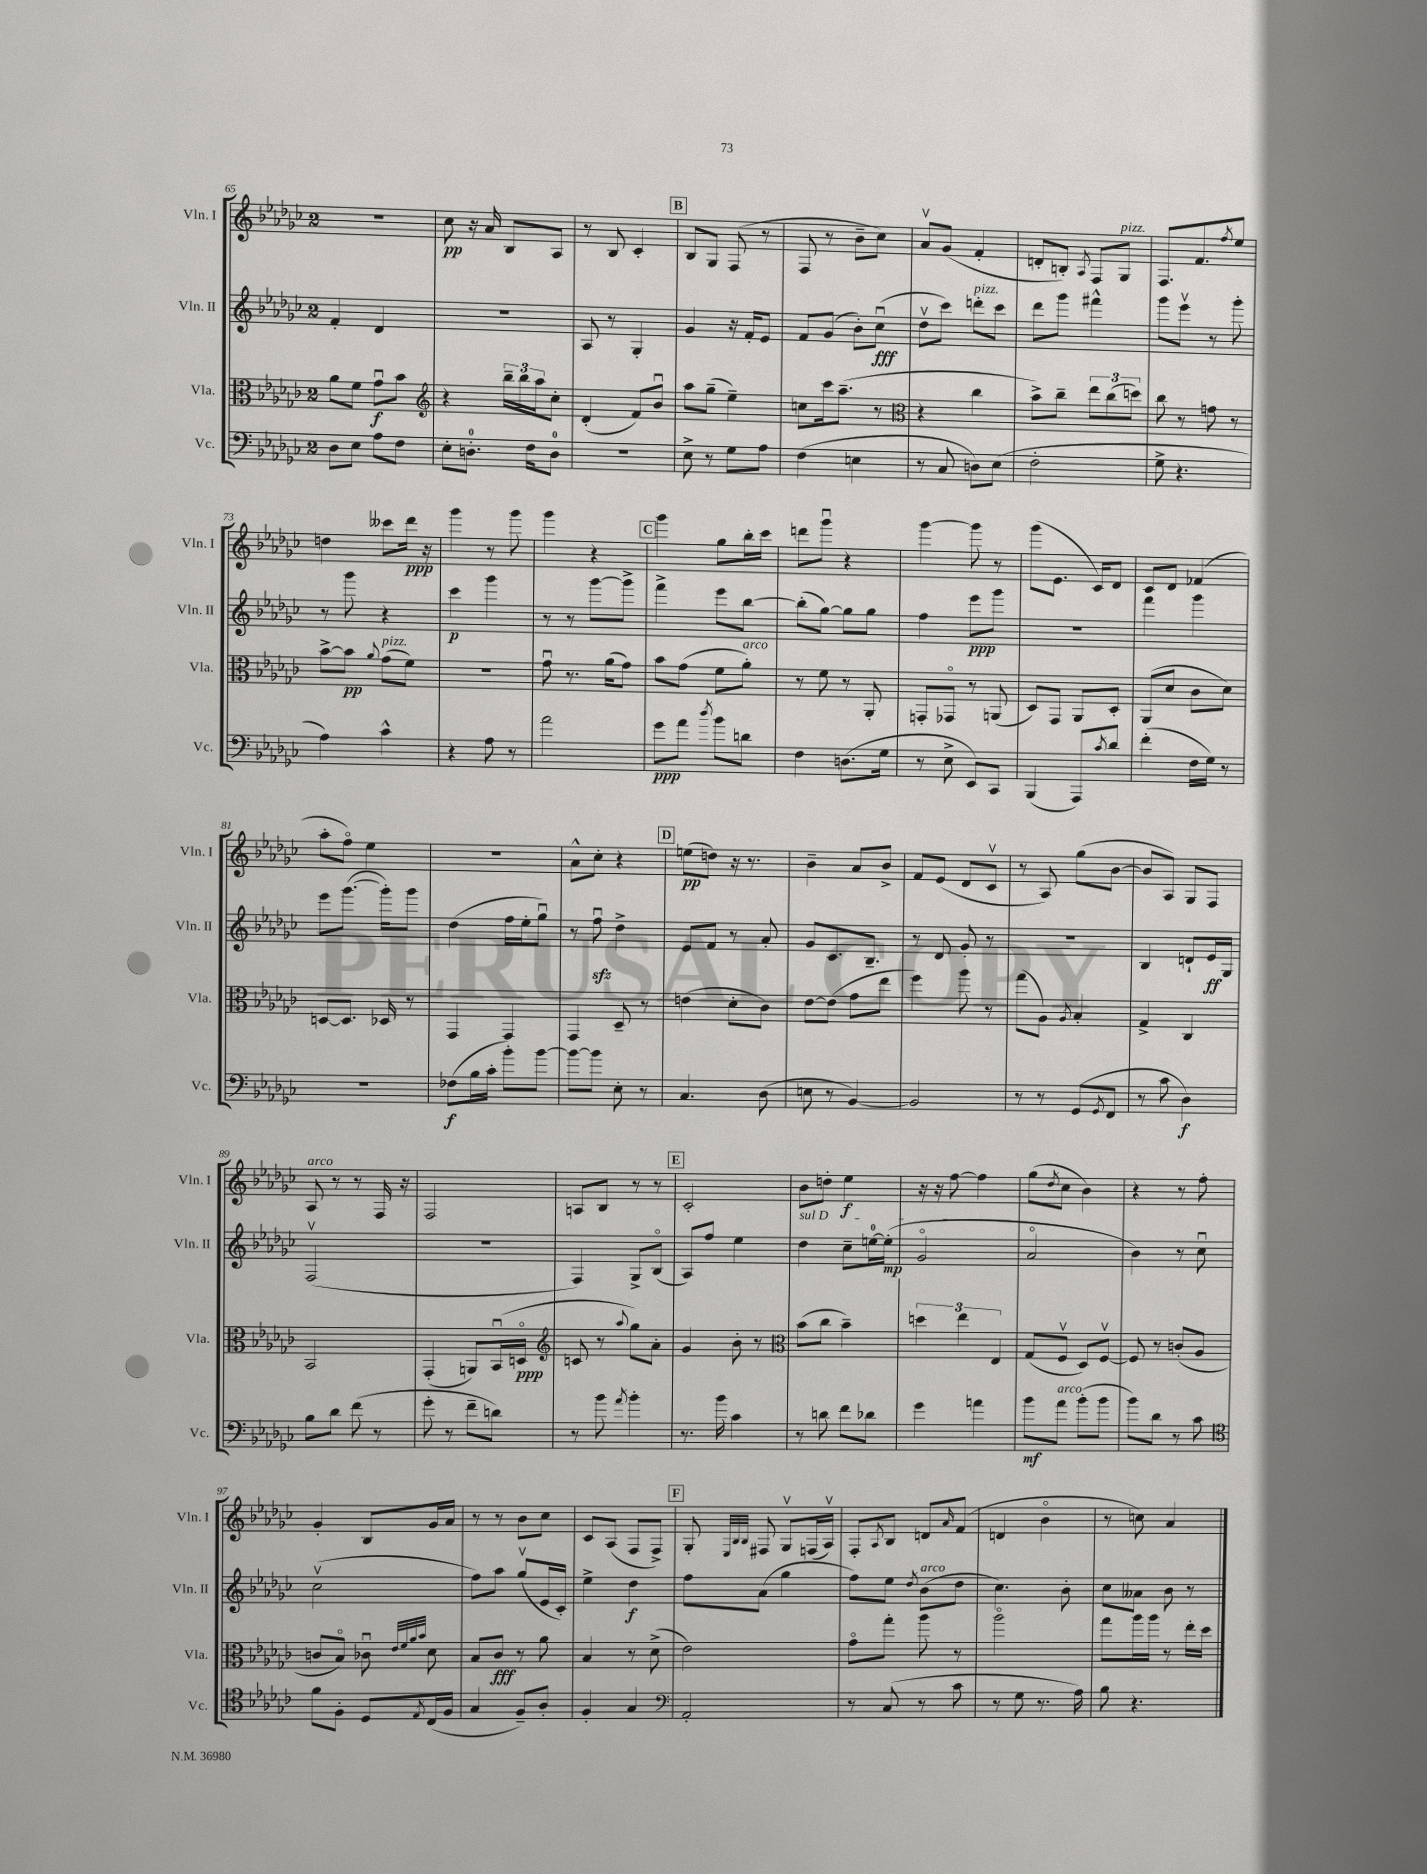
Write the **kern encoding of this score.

**kern	**dynam	**kern	**dynam	**kern	**dynam	**kern	**dynam
*part4	*part4	*part3	*part3	*part2	*part2	*part1	*part1
*staff4	*staff4	*staff3	*staff3	*staff2	*staff2	*staff1	*staff1
*I"Vc.	*	*I"Vla.	*	*I"Vln. II	*	*I"Vln. I	*
*I'Vc.	*	*I'Vla.	*	*I'Vln. II	*	*I'Vln. I	*
*clefF4	*	*clefC3	*	*clefG2	*	*clefG2	*
*k[b-e-a-d-g-c-]	*	*k[b-e-a-d-g-c-]	*	*k[b-e-a-d-g-c-]	*	*k[b-e-a-d-g-c-]	*
*M2/4	*	*M2/4	*	*M2/4	*	*M2/4	*
=65	=65	=65	=65	=65	=65	=65	=65
8D-\L	.	8a-\L	.	4f'/	.	2r	.
8E-\J	.	8f\J	.	.	.	.	.
8A-\L	.	8g-u\L	f	4d-/	.	.	.
8F\J	.	8b-\J	.	.	.	.	.
=66	=66	=66	=66	=66	=66	=66	=66
*	*	*clefG2	*	*	*	*	*
8E-'\L	.	4r	.	2r	.	8cc-\	pp
8.Dn'\J	.	.	.	.	.	16r	.
.	.	.	.	.	.	16a-/	.
.	.	24bb-~\LL	.	.	.	8B-/L	.
.	.	24bb-\	.	.	.	.	.
16F\KL	.	.	.	.	.	.	.
.	.	24aa-\J	.	.	.	.	.
8D\J	.	8cc-'\J	.	.	.	8A-/J	.
=67	=67	=67	=67	=67	=67	=67	=67
2r	.	(4d-'/	.	8A-/	.	8r	.
.	.	.	.	8r	.	8B-/	.
.	.	8f/L)	.	4G-'/	.	4c-'/	.
.	.	8b-u/J	.	.	.	.	.
!!LO:REH:place=s1:t=B
=68	=68	=68	=68	=68	=68	=68	=68
8E-^\	.	8aa-\L	.	4g-/	.	8B-/L	.
8r	.	(8gg-~\J	.	.	.	8G-/J	.
8G-\L	.	4ee-~\)	.	16r	.	(8F/	.
.	.	.	.	16f'/KL	.	.	.
8A-\J	.	.	.	8e-/J	.	8r	.
=69	=69	=69	=69	=69	=69	=69	=69
(4F\	.	8ccn\L	.	8f/L	.	8F/	.
.	.	16ccc-\k	.	(8g-/J	.	8r	.
.	.	(8.aa-~\J	.	.	.	.	.
4En\	.	.	.	8b-'\L)	.	8b-~\L	.
.	.	8r	.	(8cc-u\J	fff	8cc-\J)	.
=70	=70	=70	=70	=70	=70	=70	=70
*	*	*clefC3	*	*	*	*	*
8r	.	4r	.	8dd-v\L	.	8a-v/L	.
8C-/	.	.	.	8ccc-\J)	.	(8g-/J	.
!	!	!	!	!LO:TX:a:i:t=pizz.	!	!	!
8Dn\L)	.	4cc-\	.	8dddn'\L	.	4f'/	.
(8E-\J	.	.	.	8ccc-\J	.	.	.
=71	=71	=71	=71	=71	=71	=71	=71
2F'\	.	8b-^\L)	.	8ddd-\L	.	8dn'/L	.
.	.	8cc-~\J	.	8ggg-\J	.	8Bn'/J)	.
.	.	.	.	.	.	8qA-/	.
.	.	12ee-\L	.	4fff#X^^\	.	8F/L	.
.	.	(12cc-\	.	.	.	.	.
!	!	!	!	!	!	!LO:TX:a:i:t=pizz.	!
.	.	.	.	.	.	8G-/J	.
.	.	12ddn\J)	.	.	.	.	.
=72	=72	=72	=72	=72	=72	=72	=72
8G-^\	.	8cc-\	.	8ggg-\L	.	8.F/L	.
4.r	.	8r	.	8eee-v\J	.	.	.
.	.	.	.	.	.	8.f/	.
.	.	8gn\	.	8r	.	.	.
.	.	.	.	.	.	8qff/	.
.	.	8r	.	8ggg-'\	.	8ee-/J	.
!!LO:LB:g=z
=73	=73	=73	=73	=73	=73	=73	=73
4A-\)	.	[8b-^\L	.	8r	.	4ddn\	.
.	.	8b-\J]	pp	8ggg-\	.	.	.
.	.	8qqa-/	.	.	.	.	.
!	!	!LO:TX:a:i:t=pizz.	!	!	!	!	!
4c-^^\	.	(8g-\L	.	4r	.	8ccc--X\L	.
.	.	8f\J)	.	.	.	16ddd-\Jk	ppp
.	.	.	.	.	.	16r	.
=74	=74	=74	=74	=74	=74	=74	=74
4r	.	2r	.	4ccc-\	p	4ggg-\	.
8A-\	.	.	.	4ggg-\	.	8r	.
8r	.	.	.	.	.	8ggg-\	.
=75	=75	=75	=75	=75	=75	=75	=75
2a-\	.	8g-u\	.	8r	.	4ggg-\	.
.	.	8.r	.	8r	.	.	.
.	.	.	.	[8ggg-\L	.	4r	.
.	.	(16a-\KL	.	.	.	.	.
.	.	8g-\J)	.	8ggg-^\J]	.	.	.
!!LO:REH:place=s1:t=C
=76	=76	=76	=76	=76	=76	=76	=76
8g-\L	ppp	8b-\L	.	4fff^\	.	4ggg-\	.
8a-\J	.	(8g-\J	.	.	.	.	.
8qdd-/	.	.	.	.	.	.	.
8b-\L	.	8f\L	.	8eee-\L	.	8gg-\L	.
!	!	!LO:TX:a:i:t=arco	!	!	!	!	!
8dn\J	.	8a-'\J)	.	[8bb-\J	.	16bb-'\L	.
.	.	.	.	.	.	16ccc-\JJ	.
=77	=77	=77	=77	=77	=77	=77	=77
4F\	.	8r	.	(8bb-'\L]	.	8dddn\L	.
.	.	8f\	.	[8gg-\J)	.	8ggg-u\J	.
(8.Dn\L	.	8r	.	8gg-\L]	.	4r	.
.	.	8AA-'/	.	8gg-\J	.	.	.
16G-\Jk	.	.	.	.	.	.	.
=78	=78	=78	=78	=78	=78	=78	=78
8r	.	8GGn'/L	.	4ff\	.	[4ggg-\	.
8E-^\	.	8GG-X/J	.	.	.	.	.
8EE-/L)	.	8r	.	8eee-\L	ppp	8ggg-\]	.
8CC-/J	.	(8AAn/	.	8ggg-\J	.	8r	.
=79	=79	=79	=79	=79	=79	=79	=79
(4BBB-/	.	8D-/L)	.	2r	.	(8ggg-\L	.
.	.	8GG-/J	.	.	.	8.e-\J	.
8AAA-/L)	.	8AA-/L	.	.	.	.	.
.	.	.	.	.	.	16c-/KL)	.
8qc-/	.	.	.	.	.	.	.
8d-/J	.	8D-'/J	.	.	.	8d-/J	.
=80	=80	=80	=80	=80	=80	=80	=80
(4f'\	.	(8AA-/L	.	4fff\	.	8c-/L	.
.	.	8d-/J	.	.	.	8d-/J	.
16F\LL	.	8c-\L	.	4ggg-\	.	(4f-X/	.
16G-\JJ)	.	.	.	.	.	.	.
8r	.	8d-\J)	.	.	.	.	.
!!LO:LB:g=z
=81	=81	=81	=81	=81	=81	=81	=81
2r	.	[8Dn/L	.	8eee-\L	.	8aa-'\L	.
.	.	8.D/J]	.	([8.ggg-\J	.	8ff\J)	.
.	.	.	.	.	.	4ee-\	.
.	.	16D-X/	.	16ggg-'\KL])	.	.	.
.	.	8r	.	8ggg-\J	.	.	.
=82	=82	=82	=82	=82	=82	=82	=82
(8F-X\L	f	4GG-/	.	(4dd-\	.	2r	.
16B-\L	.	.	.	.	.	.	.
16c-'\JJ	.	.	.	.	.	.	.
8b-'\L)	.	4GG-/	.	16ff\LL	.	.	.
.	.	.	.	16ee-'\J	.	.	.
[8b-\J	.	.	.	8gg-u\J)	.	.	.
=83	=83	=83	=83	=83	=83	=83	=83
8b-\L_	.	4GG-/	.	8r	.	8a-^^\L	.
8b-\J]	.	.	.	8ffzzu\	.	8cc-'\J	.
8E-'\	.	8D-~/	.	4dd-^\	.	4r	.
8r	.	8r	.	.	.	.	.
!!LO:REH:place=s1:t=D
=84	=84	=84	=84	=84	=84	=84	=84
4.C-/	.	(4en\	.	8e-/L	.	(8een\L	pp
.	.	.	.	8f/J	.	8ddn\J)	.
.	.	8d-'\L	.	8r	.	16r	.
.	.	.	.	.	.	8.r	.
(8D-\	.	8c-\J)	.	8a-'/	.	.	.
=85	=85	=85	=85	=85	=85	=85	=85
8En\	.	[8e-\L	.	8g-/L	.	4b-~\	.
8r	.	(8e-\J]	.	8.c-/	.	.	.
[4BB-/)	.	8g-\L	.	.	.	8a-/L	.
.	.	.	.	8.B-~/J	.	.	.
.	.	8ee-\J	.	.	.	8b-^/J	.
=86	=86	=86	=86	=86	=86	=86	=86
2BB-/]	.	4ff\)	.	8r	.	8f/L	.
.	.	.	.	8d-/	.	(8e-/J	.
.	.	8aa-\	.	8g-'/	.	8d-/L	.
.	.	8r	.	8r	.	8c-v/J	.
=87	=87	=87	=87	=87	=87	=87	=87
8r	.	(8gg-\L	.	2r	.	8r	.
8r	.	8A-\J)	.	.	.	8A-/)	.
.	.	8qA-/	.	.	.	.	.
(8GG-/L	.	4B-'/	.	.	.	(8gg-\L	.
8qGG-/	.	.	.	.	.	.	.
8FF/J	.	.	.	.	.	[8b-\J	.
=88	=88	=88	=88	=88	=88	=88	=88
8r	.	4G-^/	.	4B-/	.	8b-/L]	.
8c-\	.	.	.	.	.	8A-/J)	.
4D-\)	f	4C-/	.	8dn`/L	.	8G-/L	.
.	.	.	.	16e-/L	ff	8F/J	.
.	.	.	.	16G-/JJ	.	.	.
!!LO:LB:g=z
=89	=89	=89	=89	=89	=89	=89	=89
!	!	!	!	!	!	!LO:TX:a:i:t=arco	!
8B-\L	.	2BB-/	.	(2Fv/	.	8A-/	.
8d-\J	.	.	.	.	.	8r	.
(8f\	.	.	.	.	.	8r	.
8r	.	.	.	.	.	16F/	.
.	.	.	.	.	.	16r	.
=90	=90	=90	=90	=90	=90	=90	=90
8g-'\	.	(4GG-'/	.	2r	.	2F/	.
8r	.	.	.	.	.	.	.
8f~\L	.	8AAn/L)	.	.	.	.	.
8dn\J)	.	(16BB-u/L	.	.	.	.	.
.	.	16Dn/JJ	ppp	.	.	.	.
=91	=91	=91	=91	=91	=91	=91	=91
*	*	*clefG2	*	*	*	*	*
8r	.	8cn/	.	4F/)	.	8An/L	.
8b-\	.	8r	.	.	.	8B-/J	.
8qa-/	.	8qqaa-/	.	.	.	.	.
4b-'\	.	8gg-\L)	.	8G-^/L	.	8r	.
.	.	8a-'\J	.	(8B-/J	.	8r	.
!!LO:REH:place=s1:t=E
=92	=92	=92	=92	=92	=92	=92	=92
8.r	.	4g-/	.	8A-/L)	.	2c-'/	.
.	.	.	.	8ff/J	.	.	.
16b-\	.	.	.	.	.	.	.
4c-\	.	8b-'\	.	4ee-\	.	.	.
.	.	8r	.	.	.	.	.
=93	=93	=93	=93	=93	=93	=93	=93
*	*	*clefC3	*	*	*	*	*
!	!	!	!	!LO:TX:a:i:t=sul D	!	!	!
8r	.	(8b-\L	.	4dd-\	.	8b-\L	.
8dn\	.	8cc-\J	.	.	.	8ddn'\J	.
8f\L	.	4b-~\)	.	8cc-~\L	.	4ee-\	f
8d-X\J	.	.	.	[16een\L	.	.	.
.	.	.	.	(16ee'\JJ]	mp	.	.
=94	=94	=94	=94	=94	=94	=94	=94
4g-\	.	6ddn\	.	2g-/	.	16r	.
.	.	.	.	.	.	16r	.
.	.	.	.	.	.	[8ff\	.
.	.	6ee-\	.	.	.	.	.
4an\	.	.	.	.	.	4ff\]	.
.	.	6E-/	.	.	.	.	.
=95	=95	=95	=95	=95	=95	=95	=95
8b-\L	mf	(8G-/L	.	2a-/	.	(8gg-\L	.
.	.	.	.	.	.	8qdd-/	.
!LO:TX:a:i:t=arco	!	!	!	!	!	!	!
8a-\J	.	8Fv/J	.	.	.	8cc-\J	.
(8b-'\L	.	8D-/L)	.	.	.	4b-\)	.
8b-\J	.	[8Fv/J	.	.	.	.	.
=96	=96	=96	=96	=96	=96	=96	=96
8b-\L)	.	8F/]	.	4b-\)	.	4r	.
8d-\J	.	8r	.	.	.	.	.
8r	.	(8cn'/L	.	8r	.	8r	.
8c-\	.	8A-/J	.	8cc-u\	.	8ff'\	.
!!LO:LB:g=z
=97	=97	=97	=97	=97	=97	=97	=97
*clefC4	*	*	*	*	*	*	*
8f\L	.	8cn/L	.	(2cc-v\	.	4g-'/	.
8F'\J	.	8B-/J)	.	.	.	.	.
8D-/L	.	8c-Xu\	.	.	.	8B-/L	.
.	.	32qqe-/LLL	.	.	.	.	.
.	.	32qqf/	.	.	.	.	.
.	.	32qqa-/	.	.	.	.	.
8qE-/	.	32qqb-/JJJ	.	.	.	.	.
(16C-/L	.	8d-\	.	.	.	16g-/L	.
16F/JJ	.	.	.	.	.	16a-/JJ	.
=98	=98	=98	=98	=98	=98	=98	=98
4G-/	.	8B-/L	.	8ff\L)	.	8r	.
.	.	8c-/J	fff	8aa-\J	.	8r	.
8F~/L)	.	8r	.	(8gg-v/L	.	8b-\L	.
8A-'/J	.	8a-\	.	16e-/L	.	8cc-\J	.
.	.	.	.	16c-'/JJ)	.	.	.
=99	=99	=99	=99	=99	=99	=99	=99
4F'/	.	4B-/	.	4ee-^\	.	8c-/L	.
.	.	.	.	.	.	(8A-/J	.
4G-/	.	8r	.	4dd-\	f	8F/L	.
.	.	(8d-^\	.	.	.	8F^/J)	.
!!LO:REH:place=s1:t=F
=100	=100	=100	=100	=100	=100	=100	=100
*clefF4	*	*	*	*	*	*	*
2AA-'/	.	2e-\)	.	8ff\L	.	8G-'/	.
.	.	.	.	.	.	32qqE-/LLL	.
.	.	.	.	.	.	32qqB-/	.
.	.	.	.	.	.	32qqB-/JJJ	.
.	.	.	.	(8a-\J	.	8F#X/	.
.	.	.	.	4gg-\	.	8G-v/L	.
.	.	.	.	.	.	(16Fn/L	.
.	.	.	.	.	.	16A-v/JJ)	.
=101	=101	=101	=101	=101	=101	=101	=101
8r	.	8g-\L	.	8ff\L)	.	8F'/L	.
.	.	.	.	.	.	8qA-/	.
(8C-/	.	8gg-'\J	.	8ee-\J	.	8B-/J	.
.	.	.	.	8qdd-/	.	.	.
!	!	!	!	!LO:TX:a:i:t=arco	!	!	!
8r	.	8aa-\	.	(8b-\L	.	8dn/L	.
.	.	.	.	.	.	16qqa-/	.
8c-\	.	8r	.	8dd-\J	.	(8f/J	.
=102	=102	=102	=102	=102	=102	=102	=102
8r	.	2aa-\	.	4.cc-\)	.	4dn/	.
8G-\	.	.	.	.	.	.	.
8.r	.	.	.	.	.	4b-\	.
.	.	.	.	8b-'\	.	.	.
16A-\)	.	.	.	.	.	.	.
=103	=103	=103	=103	=103	=103	=103	=103
8B-\	.	8gg-\L	.	8cc-\L	.	8r	.
4.r	.	16aa-\L	.	8a--X\J	.	8ccn\)	.
.	.	16aa-\JJ	.	.	.	.	.
.	.	8r	.	8b-\	.	4a-/	.
.	.	16ee-'\LL	.	8r	.	.	.
.	.	16dd-\JJ	.	.	.	.	.
==	==	==	==	==	==	==	==
*-	*-	*-	*-	*-	*-	*-	*-
